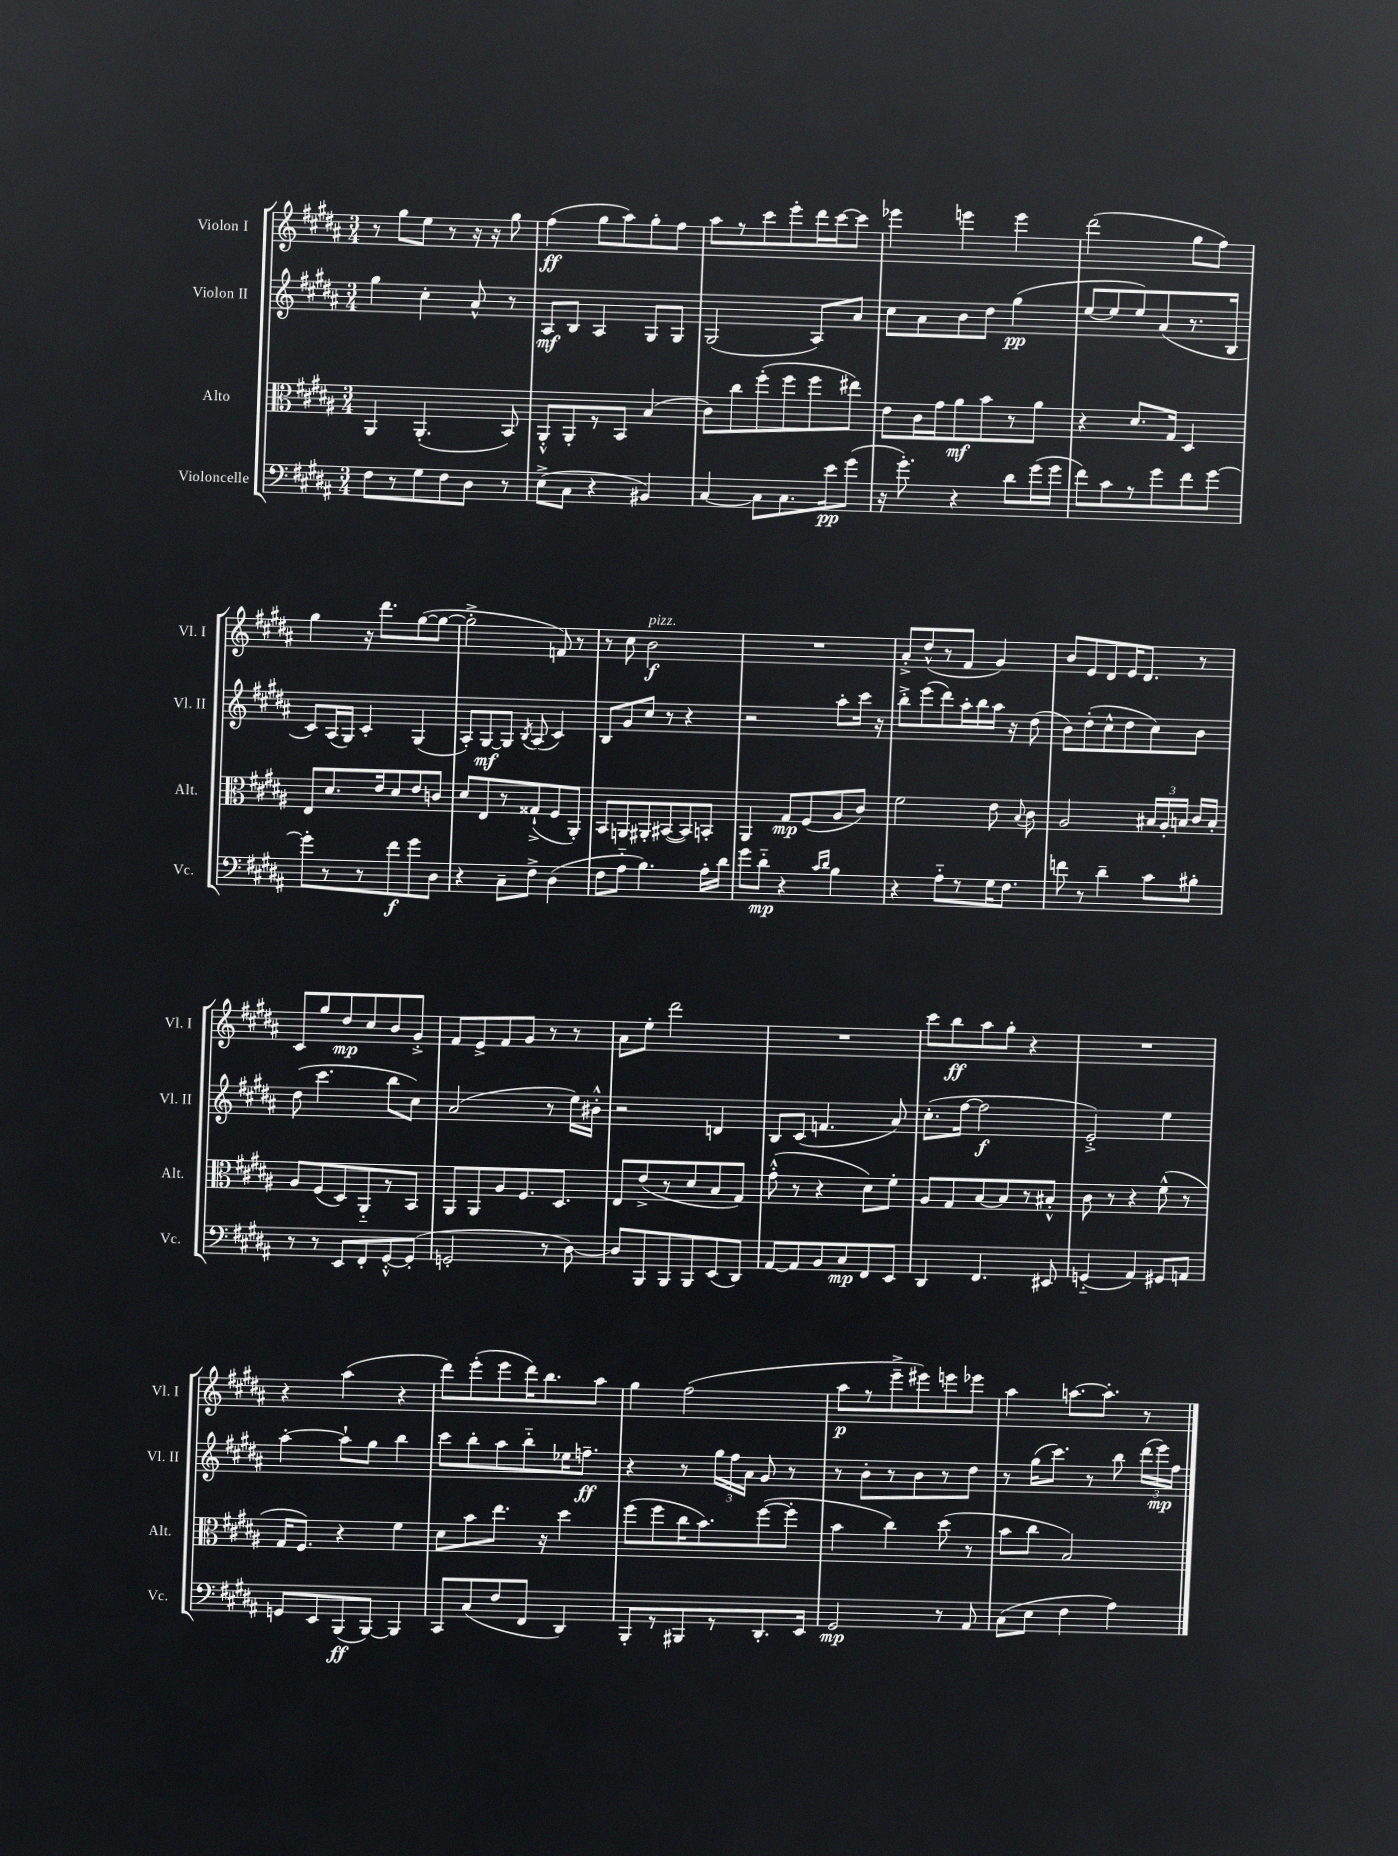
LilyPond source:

<<
\new StaffGroup <<
\new Staff = "s0" \with { instrumentName = "Violon I" shortInstrumentName = "Vl. I" } {
    \clef treble \key b \major \numericTimeSignature \time 3/4
    \autoBeamOff r8 gis''8[ e''8] r8 r16 r16 gis''8 |
    fis''4\ff( gis''8[ ais''8) gis''8-. fis''8] |
    ais''8[ r8 cis'''8 e'''8-. dis'''16 cis'''16~ cis'''8] |
    ees'''4 e'''4 e'''4 |
    dis'''2( gis''8[ fis''8]) |
    gis''4 r16 dis'''8.[ gis''8~( gis''8]~ |
    gis''2-.-> f'8) r8 |
    r8 cis''8 b'2\f^\markup { \italic "pizz." } |
    R2. |
    ais'8[-.-> dis''8-^( r8 fis'8] gis'4) |
    b'8[ e'8 dis'8 e'16 dis'8.] r8 |
    cis'8[ gis''8 dis''8\mp cis''8 b'8 gis'8]-.-> |
    fis'8[ e'8-> fis'8 gis'8] r8 r8 |
    ais'8[ e''8]-. dis'''2 |
    R2. |
    cis'''8[ b''8\ff ais''8 gis''8]-. r4 |
    R2. |
    r4 ais''4( r4 |
    dis'''8[) e'''8-.( e'''8 dis'''16) b''8. ais''8] |
    gis''4 fis''2( |
    ais''8[\p r8 e'''8---> eis'''8) e'''8 ees'''8] |
    ais''4 a''8.[~ a''8.]-. r8 \bar "|." |
}
\new Staff = "s1" \with { instrumentName = "Violon II" shortInstrumentName = "Vl. II" } {
    \clef treble \key b \major \numericTimeSignature \time 3/4
    \autoBeamOff gis''4 cis''4-. ais'8-^ r8 |
    ais8[\mf b8] ais4 gis8[ gis8] |
    gis2( ais8[) ais'8] |
    cis''8[ ais'8 b'8 dis''8] gis''4\pp( |
    e''8[~ e''8 e''8) ais'8( r8. b16] |
    cis'8[) ais16( gis16]) cis'4-. gis4( |
    ais8[-.) gis8~\mf gis8] \acciaccatura { b8 } ais8( cis'4) |
    b8[ gis'8 cis''8] r8 r4 |
    r2 ais''8[-. cis'''16] r16 |
    b''8[-.-> e'''8( dis'''8) ais''16-. b''16 ais''16] r16 dis''8( |
    b'8[) dis''8-.( cis''8-^ dis''8 cis''8) b'8] |
    dis''8( cis'''4. b''8[ cis''8]) |
    ais'2( r8 e''16[) bis'16]-.-^ |
    r2 d'4 |
    b8[ cis'8]( f'4. ais'8) |
    cis''8.[-.( fis''16]~ fis''2\f |
    e'2-.->) e''4 |
    ais''4~-. ais''8[-! gis''8] b''4 |
    cis'''8[ b''8-. ais''8 b''8-_ ees''16 f''8.]--\ff |
    r4 r8 \tuplet 3/2 { gis''16[ fis''16 ais'16] } gis'8 r8 |
    r8 b'8[-. r8 b'8 r8 dis''8] |
    r8 gis''16[( cis'''8.]) r8 b''8 \tuplet 3/2 { dis'''16[( e'''16\mp) fis''16] } \bar "|." |
}
\new Staff = "s2" \with { instrumentName = "Alto" shortInstrumentName = "Alt." } {
    \clef alto \key b \major \numericTimeSignature \time 3/4
    \autoBeamOff ais,4 ais,4.-.( b,8) |
    ais,8[-.-^ ais,8-. r8 b,8] b4( |
    cis'8[) cis''8 fis''8-.( fis''8 fis''8 eis''8]) |
    e'8[ cis'16 gis'16 ais'8\mf b'8 r8 ais'8] |
    r4 dis'8.[ gis16] dis4 |
    e8[ dis'8. e'16 dis'8 e'8 c'8] |
    dis'8[ e8 r8 gisis8-!->( fis8 ais,8]-.) |
    b,8[ a,8 ais,8-. bis,8~( bis,8) b,8]-. |
    ais,4 gis8[\mp fis8( ais8 cis'8]) |
    fis'2 e'8 \appoggiatura { b8 } cis'8 |
    ais2 \tuplet 3/2 { bis16[ ais16-. b16] } cis'16[ b16]-. |
    ais8[ fis8( dis8) ais,8-_ r8 b,8] |
    ais,8[ ais,8 ais8 fis8. dis8.] |
    e8[ e'8->( r8 dis'8 b8 gis8]) |
    gis'8-.-^( r8 r4 dis'8[) fis'8]-. |
    ais8[ gis8 b8~ b8 r8 bis8]-.-^ |
    cis'8 r8 r4 fis'8-^( r8 |
    gis16[ fis8.]) r4 fis'4 |
    dis'8[ b'8 e''8.] r16 dis''4 |
    fis''8[( fis''8 cis''16 b'8.) fis''8~( fis''8]-. |
    b'4 cis''4) dis''8( r8 |
    b'8[ cis''8] b2) \bar "|." |
}
\new Staff = "s3" \with { instrumentName = "Violoncelle" shortInstrumentName = "Vc." } {
    \clef bass \key b \major \numericTimeSignature \time 3/4
    \autoBeamOff fis8[ r8 gis8 fis8 dis8] r8 |
    e8[->( cis8] r4 bis,4) |
    cis4~ cis8[ cis8. e'16\pp gis'8]( |
    r16 gis'8.-.) r4 dis'8[ gis'16( gis'16] |
    fis'8[) cis'8 r8 gis'8 fis'8 gis'8]~ |
    gis'8[-. r8 r8 fis'8\f gis'8 dis8] |
    r4 cis8[-- fis8]-> dis4( |
    fis8[ ais8]-_ b4.) ais16[-. dis'16] |
    gis'8[ dis'8]-_\mp r4 \grace { cis'16[ dis'16] } b4 |
    r4 ais8[-_ r8 gis16 fis8.] |
    f'8 r8 dis'4-- cis'8[ bis8]-. |
    r8 r8 e,8[ fis,8-. gis,8~-.-^ gis,8]-.( |
    g,2-. r8 dis8~) |
    dis8[ b,,8 b,,8 b,,8 e,8( dis,8]) |
    ais,8[~ ais,8 b,8 cis8\mp fis,8 e,8] |
    dis,4 fis,4. eis,8 |
    g,4-_( ais,4) gis,8[ a,8] |
    g,8[ e,8 b,,8\ff( b,,8]~) b,,4 |
    cis,8[ cis8( fis8 fis,8] dis,4) |
    b,,8[-. r8 bis,,8 r8 dis,8.-. e,16] |
    gis,2\mp r8 ais,8 |
    cis8[( e8] fis4 ais4) \bar "|." |
}
>>
>>
\layout { \context { \Score \remove "Bar_number_engraver" } }
